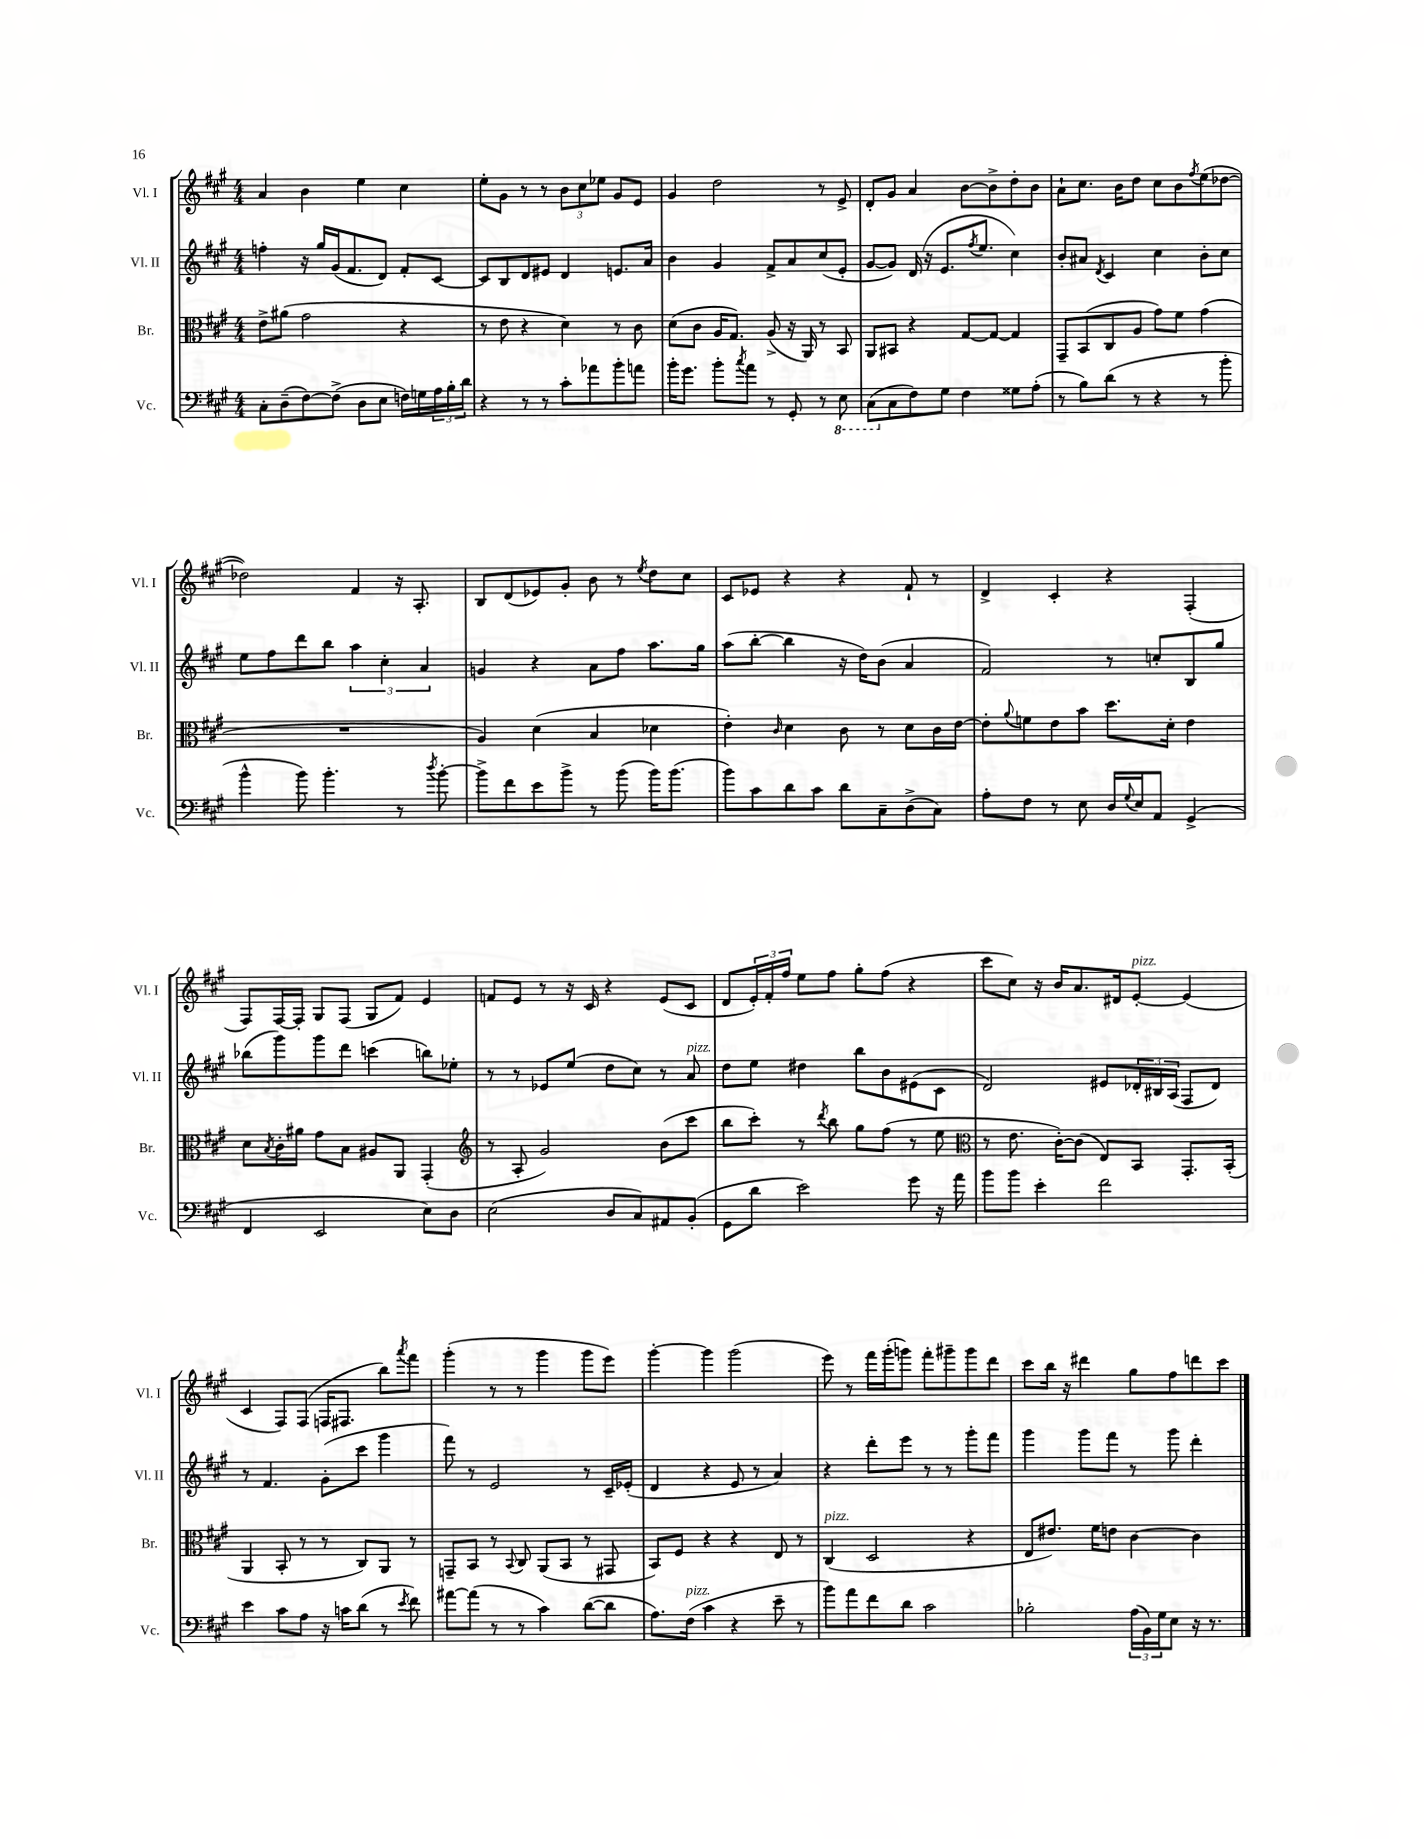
<<
\new StaffGroup <<
\new Staff = "s0" \with { instrumentName = "Vl. I" shortInstrumentName = "Vl. I" } {
    \clef treble \key a \major \numericTimeSignature \time 4/4
    a'4 b'4 e''4 cis''4 |
    e''8-. gis'8 r8 r8 \tuplet 3/2 { b'8 cis''8 ees''8 } gis'8 e'8 |
    gis'4 d''2 r8 e'8-> |
    d'8-. gis'8 a'4 b'8~ b'8-> d''8-. b'8 |
    a'8-! cis''8. b'16 d''8 cis''8 b'8 \acciaccatura { fis''8 } e''8( des''8~ |
    des''2) fis'4 r16 a8.-. |
    b8 d'8( ees'8) gis'8-. b'8 r8 \acciaccatura { e''8 } d''8 cis''8 |
    cis'8 ees'8 r4 r4 fis'8-! r8 |
    d'4-> cis'4-. r4 fis4-.( |
    fis8) fis16~ fis16-. gis8 fis8( gis8 fis'8) e'4 |
    f'8 e'8 r8 r16 cis'16 r4 e'8( cis'8 |
    d'8 \tuplet 3/2 { e'16-.) fis'16-. fis''16 } e''8 fis''8 gis''8-. fis''8( r4 |
    cis'''8 cis''8) r16 b'16 a'8. dis'16 e'8~-.^\markup { \italic "pizz." } e'4( |
    cis'4 fis8) fis8( f16 fis8. b''8) \acciaccatura { a'''8 } fis'''8 |
    gis'''4-.( r8 r8 gis'''4 gis'''8 e'''8) |
    gis'''4~-. gis'''4 gis'''2( |
    e'''8) r8 fis'''16 gis'''16-.( g'''8) fis'''8-. gis'''8-- gis'''8 d'''8 |
    cis'''8 b''16 r16 dis'''4 gis''8 fis''8 d'''8 cis'''8 \bar "|." |
}
\new Staff = "s1" \with { instrumentName = "Vl. II" shortInstrumentName = "Vl. II" } {
    \clef treble \key a \major \numericTimeSignature \time 4/4
    f''4-. r16 gis''16 gis'16( fis'8. d'8) fis'8-. cis'8~ |
    cis'8 b8 d'8 eis'8 d'4 e'8. a'16 |
    b'4 gis'4 fis'8-> a'8 cis''8( e'8-. |
    gis'8~ gis'8) d'16( r16 e'8. \acciaccatura { fis''8 } e''8. cis''4) |
    b'8-. ais'8 \acciaccatura { d'8 } cis'4 cis''4 b'8-. cis''8 |
    e''8 fis''8 d'''8 b''8 \tuplet 3/2 { a''4 cis''4-. a'4 } |
    g'4 r4 a'8 fis''8 a''8. gis''16 |
    a''8( b''8~-. b''4 r16 d''16) b'8( a'4 |
    fis'2) r8 c''8-. b8 gis''8 |
    bes''8( gis'''8) gis'''8 d'''8 c'''4( b''8) ees''8-. |
    r8 r8 ees'8 e''8( d''8 cis''8) r8 a'8^\markup { \italic "pizz." } |
    d''8 e''8 dis''4 b''8 b'8 eis'8( cis'8 |
    d'2) eis'8 \tuplet 3/2 { des'16-. bis16 a16( } fis8 des'8) |
    r8 fis'4. gis'8-.( cis'''8 gis'''4 |
    fis'''8) r8 e'2 r8 cis'16-- ees'16-.( |
    d'4 r4 e'8 r8 a'4) |
    r4 d'''8-. e'''8 r8 r8 gis'''8-. fis'''8 |
    gis'''4 gis'''8 fis'''8 r8 gis'''8 d'''4-. \bar "|." |
}
\new Staff = "s2" \with { instrumentName = "Br." shortInstrumentName = "Br." } {
    \clef alto \key a \major \numericTimeSignature \time 4/4
    e'8-> ais'8( gis'2 r4 |
    r8 e'8 r4 d'4) r8 cis'8 |
    d'8( cis'8 a16 gis8.) a8->( r16 a,16) r8 b,8 |
    a,8 bis,8 r4 gis8~ gis8~ gis4 |
    gis,8-- b,8( cis8 a8 gis'8) fis'8 gis'4( |
    R1 |
    a4) d'4( b4 des'4 |
    e'4-.) \grace { cis'16 } d'4 cis'8 r8 d'8 cis'16 e'16~ |
    e'8-. \appoggiatura { a'8 } f'8 e'8 b'8 d''8. d'16-. e'4 |
    d'8 \acciaccatura { b8 } cis'16-. ais'16 gis'8 b8 ais8 a,8 gis,4-.( |
    \clef treble r8 a8-. gis'2) b'8( cis'''8 |
    b''8 cis'''8-.) r8 \acciaccatura { d'''8 } b''8 gis''8 fis''8( r8 e''8 |
    \clef alto r8 e'8. cis'16~-.) cis'8( e8) b,8 gis,8.-. b,16-.( |
    a,4 b,8-. r8 r8 cis8) a,8 r8 |
    g,8-- b,8 r8 \appoggiatura { b,8 } cis8 a,8( b,8 r8 gis,8 |
    b,8) fis8 r4 r4 e8 r8 |
    cis4^\markup { \italic "pizz." }( d2 r4 |
    e8 eis'8.) fis'16 e'8 cis'4~ cis'4 \bar "|." |
}
\new Staff = "s3" \with { instrumentName = "Vc." shortInstrumentName = "Vc." } {
    \clef bass \key a \major \numericTimeSignature \time 4/4
    cis8-. d8--( fis8~) fis8->( d8 e8 f16) g16 \tuplet 3/2 { a16 b16-. d'16 } |
    r4 r8 r8 cis'8-. aes'8 b'8-. a'8 |
    b'16-. gis'8. b'8-. \acciaccatura { cis''8 } a'8 r8 gis,8-. r8 \ottava #-1 e,8 |
    cis,8( \ottava #0 cis8 fis8) gis8 fis4 gisis8 a8-.( |
    r8 b8) d'8( r8 r4 r8 b'8-. |
    b'4-^ b'8) b'4.-. r8 \acciaccatura { d''8 } b'8~-. |
    b'8-> fis'8 e'8 b'8-> r8 b'8( b'16) b'8.( |
    b'8) cis'8 d'8 cis'8 d'8 cis8-- d8->( cis8) |
    a8-. fis8 r8 e8 d16 \appoggiatura { gis8 } e16 a,8 gis,4->( |
    fis,4 e,2 e8) d8 |
    e2( d8 cis8) ais,8 b,8-.( |
    gis,8 d'8 e'2) gis'8 r16 a'16 |
    b'8 b'8 e'4-. fis'2 |
    e'4 cis'8 a8 r16 c'16 d'8( r8 \acciaccatura { e'8 } fis'8) |
    ais'8~ ais'8( r8 r8 cis'4) d'8~( d'8 |
    a8.) fis16^\markup { \italic "pizz." }( cis'4 r4 e'8-- r8 |
    b'8) a'8 fis'8 d'8 cis'2 |
    bes2-. \tuplet 3/2 { a16( b,16) gis16 } e8 r16 r8. \bar "|." |
}
>>
>>
\layout { \context { \Score \remove "Bar_number_engraver" } }
